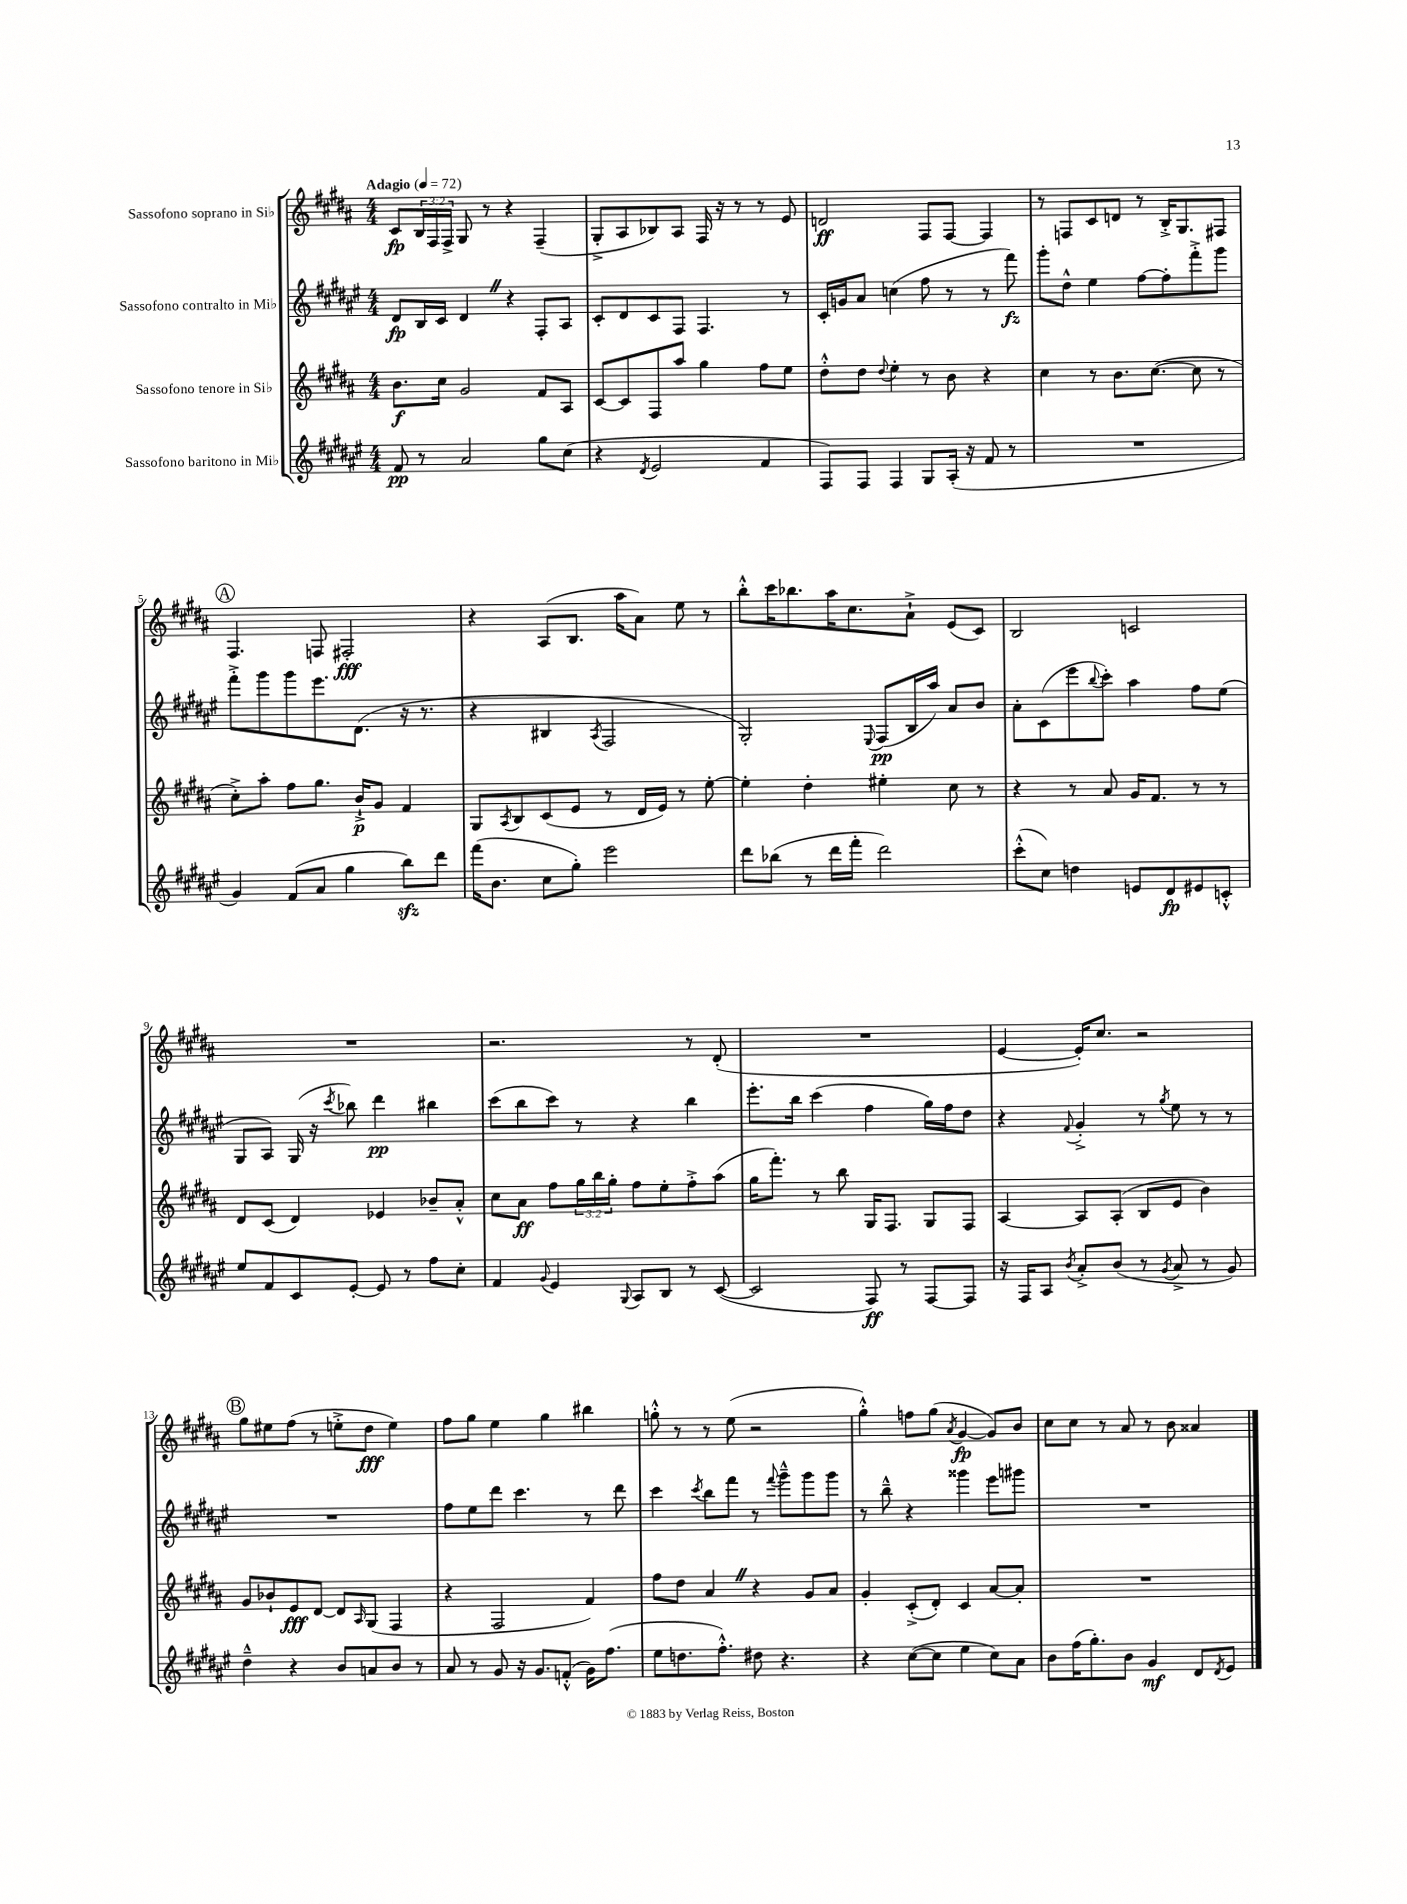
<<
\new StaffGroup <<
\new Staff = "s0" \with { instrumentName = "Sassofono soprano in Sib" } {
    \clef treble \key b \major \numericTimeSignature \time 4/4 \override Staff.TupletNumber.text = #tuplet-number::calc-fraction-text \tempo "Adagio" 4 = 72
    cis'8\fp \tuplet 3/2 { b16 fis16 fis16-> } gis8 r8 r4 fis4--( |
    gis8-.-> ais8 bes8) ais8 fis16 r16 r8 r8 e'8 |
    d'2\ff fis8 fis8~ fis4 |
    r8 f8 cis'8 d'8 r8 b16-.-> gis8. fis8 |
    \mark \markup { \circle "A" } fis4. f8 fis2-.\fff |
    r4 ais8( b8. ais''16 ais'8) e''8 r8 |
    b''8-.-^ cis'''16 bes''8. ais''16 cis''8. ais'8-!-> e'8( cis'8) |
    b2 c'2 |
    R1 |
    r2. r8 dis'8-.( |
    R1 |
    e'4~ e'16-.) cis''8. r2 |
    \mark \markup { \circle "B" } gis''8 eis''8 fis''8( r8 e''8-.-> dis''8\fff e''4) |
    fis''8 gis''8 e''4 gis''4 bis''4 |
    g''8-.-^ r8 r8 e''8( r2 |
    gis''4-.-^) f''8 gis''8( \acciaccatura { ais'8 } gis'4~\fp gis'8) b'8 |
    cis''8 cis''8 r8 ais'8 r8 b'8 aisis'4 \bar "|." |
}
\new Staff = "s1" \with { instrumentName = "Sassofono contralto in Mib" } {
    \clef treble \key fis \major \numericTimeSignature \time 4/4
    dis'8\fp b16 cis'16 dis'4 \once \override BreathingSign.text = \markup { \musicglyph "scripts.caesura.straight" } \breathe r4 fis8-. ais8 |
    cis'8-. dis'8 cis'8 fis8 fis4. r8 |
    cis'16-. g'16 ais'8 c''4( fis''8 r8 r8 fis'''8\fz) |
    gis'''8-. dis''8-^ eis''4 fis''8~ fis''8-. fis'''8-.-> gis'''8 |
    \mark \markup { \circle "A" } fis'''8-.-> gis'''8 gis'''8 eis'''8. dis'8.( r16 r8. |
    r4 bis4 \acciaccatura { ais8 } fis2 |
    gis2-.) \appoggiatura { eis8 } fis8\pp( b16 ais''16) ais'8 b'8 |
    ais'8-. cis'8( eis'''8 \appoggiatura { b''8 } cis'''8-.) ais''4 fis''8 eis''8( |
    gis8 ais8) gis16( r16 \acciaccatura { cis'''8 } bes''8) dis'''4\pp bis''4 |
    cis'''8( b''8 cis'''8) r8 r4 b''4 |
    eis'''8.-. b''16 cis'''4( fis''4 gis''16) fis''16 dis''8 |
    r4 \appoggiatura { fis'8 } gis'4-.-> r8 \acciaccatura { gis''8 } eis''8 r8 r8 |
    \mark \markup { \circle "B" } R1 |
    fis''8 eis''8 dis'''8 cis'''4. r8 dis'''8 |
    cis'''4 \acciaccatura { cis'''8 } b''8 fis'''8 r8 \appoggiatura { fis'''8 } gis'''8---^ gis'''8 gis'''8 |
    r8 b''8---^ r4 gisis'''4 eis'''8 gis'''8 |
    R1 \bar "|." |
}
\new Staff = "s2" \with { instrumentName = "Sassofono tenore in Sib" } {
    \clef treble \key b \major \numericTimeSignature \time 4/4 \override Staff.TupletNumber.text = #tuplet-number::calc-fraction-text
    b'8.\f cis''16 gis'2 fis'8 ais8 |
    cis'8~ cis'8 fis8 ais''8 gis''4 fis''8 e''8 |
    dis''8-.-^ dis''8 \appoggiatura { dis''8 } e''4-. r8 b'8 r4 |
    cis''4 r8 b'8. cis''8.~( cis''8 r8 |
    \mark \markup { \circle "A" } cis''8-.->) ais''8-. fis''8 gis''8. b'16-!->\p gis'8 fis'4 |
    gis8 \acciaccatura { ais8 } b8 cis'8( e'8 r8 dis'16 e'16) r8 e''8~-. |
    e''4-. dis''4-. eis''4-. cis''8 r8 |
    r4 r8 ais'8 gis'16 fis'8. r8 r8 |
    dis'8 cis'8( dis'4) ees'4 bes'8-- ais'8-.-^ |
    cis''8 ais'8\ff fis''8 \tuplet 3/2 { gis''16 b''16 gis''16-. } fis''8 e''8-. fis''8-.-> ais''8( |
    gis''16 fis'''8.-.) r8 b''8 gis16 fis8. gis8 fis8 |
    ais4~ ais8 ais8-.( b8 e'8 b'4) |
    \mark \markup { \circle "B" } gis'8 bes'8-! e'8\fff dis'8~ dis'8 \grace { ais16 } gis8( fis4 |
    r4 fis2 fis'4) |
    fis''8 dis''8 ais'4 \once \override BreathingSign.text = \markup { \musicglyph "scripts.caesura.straight" } \breathe r4 gis'8 ais'8 |
    gis'4-. cis'8-.->( dis'8-.) cis'4 ais'8~ ais'8-. |
    R1 \bar "|." |
}
\new Staff = "s3" \with { instrumentName = "Sassofono baritono in Mib" } {
    \clef treble \key fis \major \numericTimeSignature \time 4/4
    fis'8\pp r8 ais'2 gis''8 cis''8( |
    r4 \acciaccatura { dis'8 } eis'2 fis'4 |
    fis8) fis8 fis4 gis8 ais16-.( r16 fis'8 r8 |
    R1 |
    \mark \markup { \circle "A" } gis'4) fis'8( ais'8 gis''4 b''8\sfz) dis'''8 |
    fis'''16( b'8. cis''8 gis''8-.) eis'''2 |
    dis'''8 bes''8( r8 dis'''16 fis'''16-. dis'''2) |
    cis'''8-.-^( cis''8) d''4 e'8 dis'8\fp eis'8 c'8-.-^ |
    eis''8 fis'8 cis'8 eis'8~-. eis'8 r8 fis''8 cis''8-. |
    fis'4 \appoggiatura { gis'8 } eis'4 \appoggiatura { gis8 } ais8 b8 r8 cis'8~( |
    cis'2 fis8\ff) r8 fis8~ fis8 |
    r16 fis16 ais8 \acciaccatura { b'8 } ais'8-.-> b'8( r8 \acciaccatura { gis'8 } ais'8-> r8 gis'8) |
    \mark \markup { \circle "B" } dis''4---^ r4 b'8 a'8 b'8 r8 |
    ais'8 r8 gis'8 r16 gis'8. f'8-.-^( gis'16) fis''8.( |
    eis''8 d''8. fis''8.-.-^) dis''8 r4. |
    r4 cis''8~( cis''8 eis''4 cis''8) ais'8 |
    b'8 fis''16( gis''8.-.) b'8 gis'4\mf dis'8 \acciaccatura { dis'8 } eis'8 \bar "|." |
}
>>
>>
